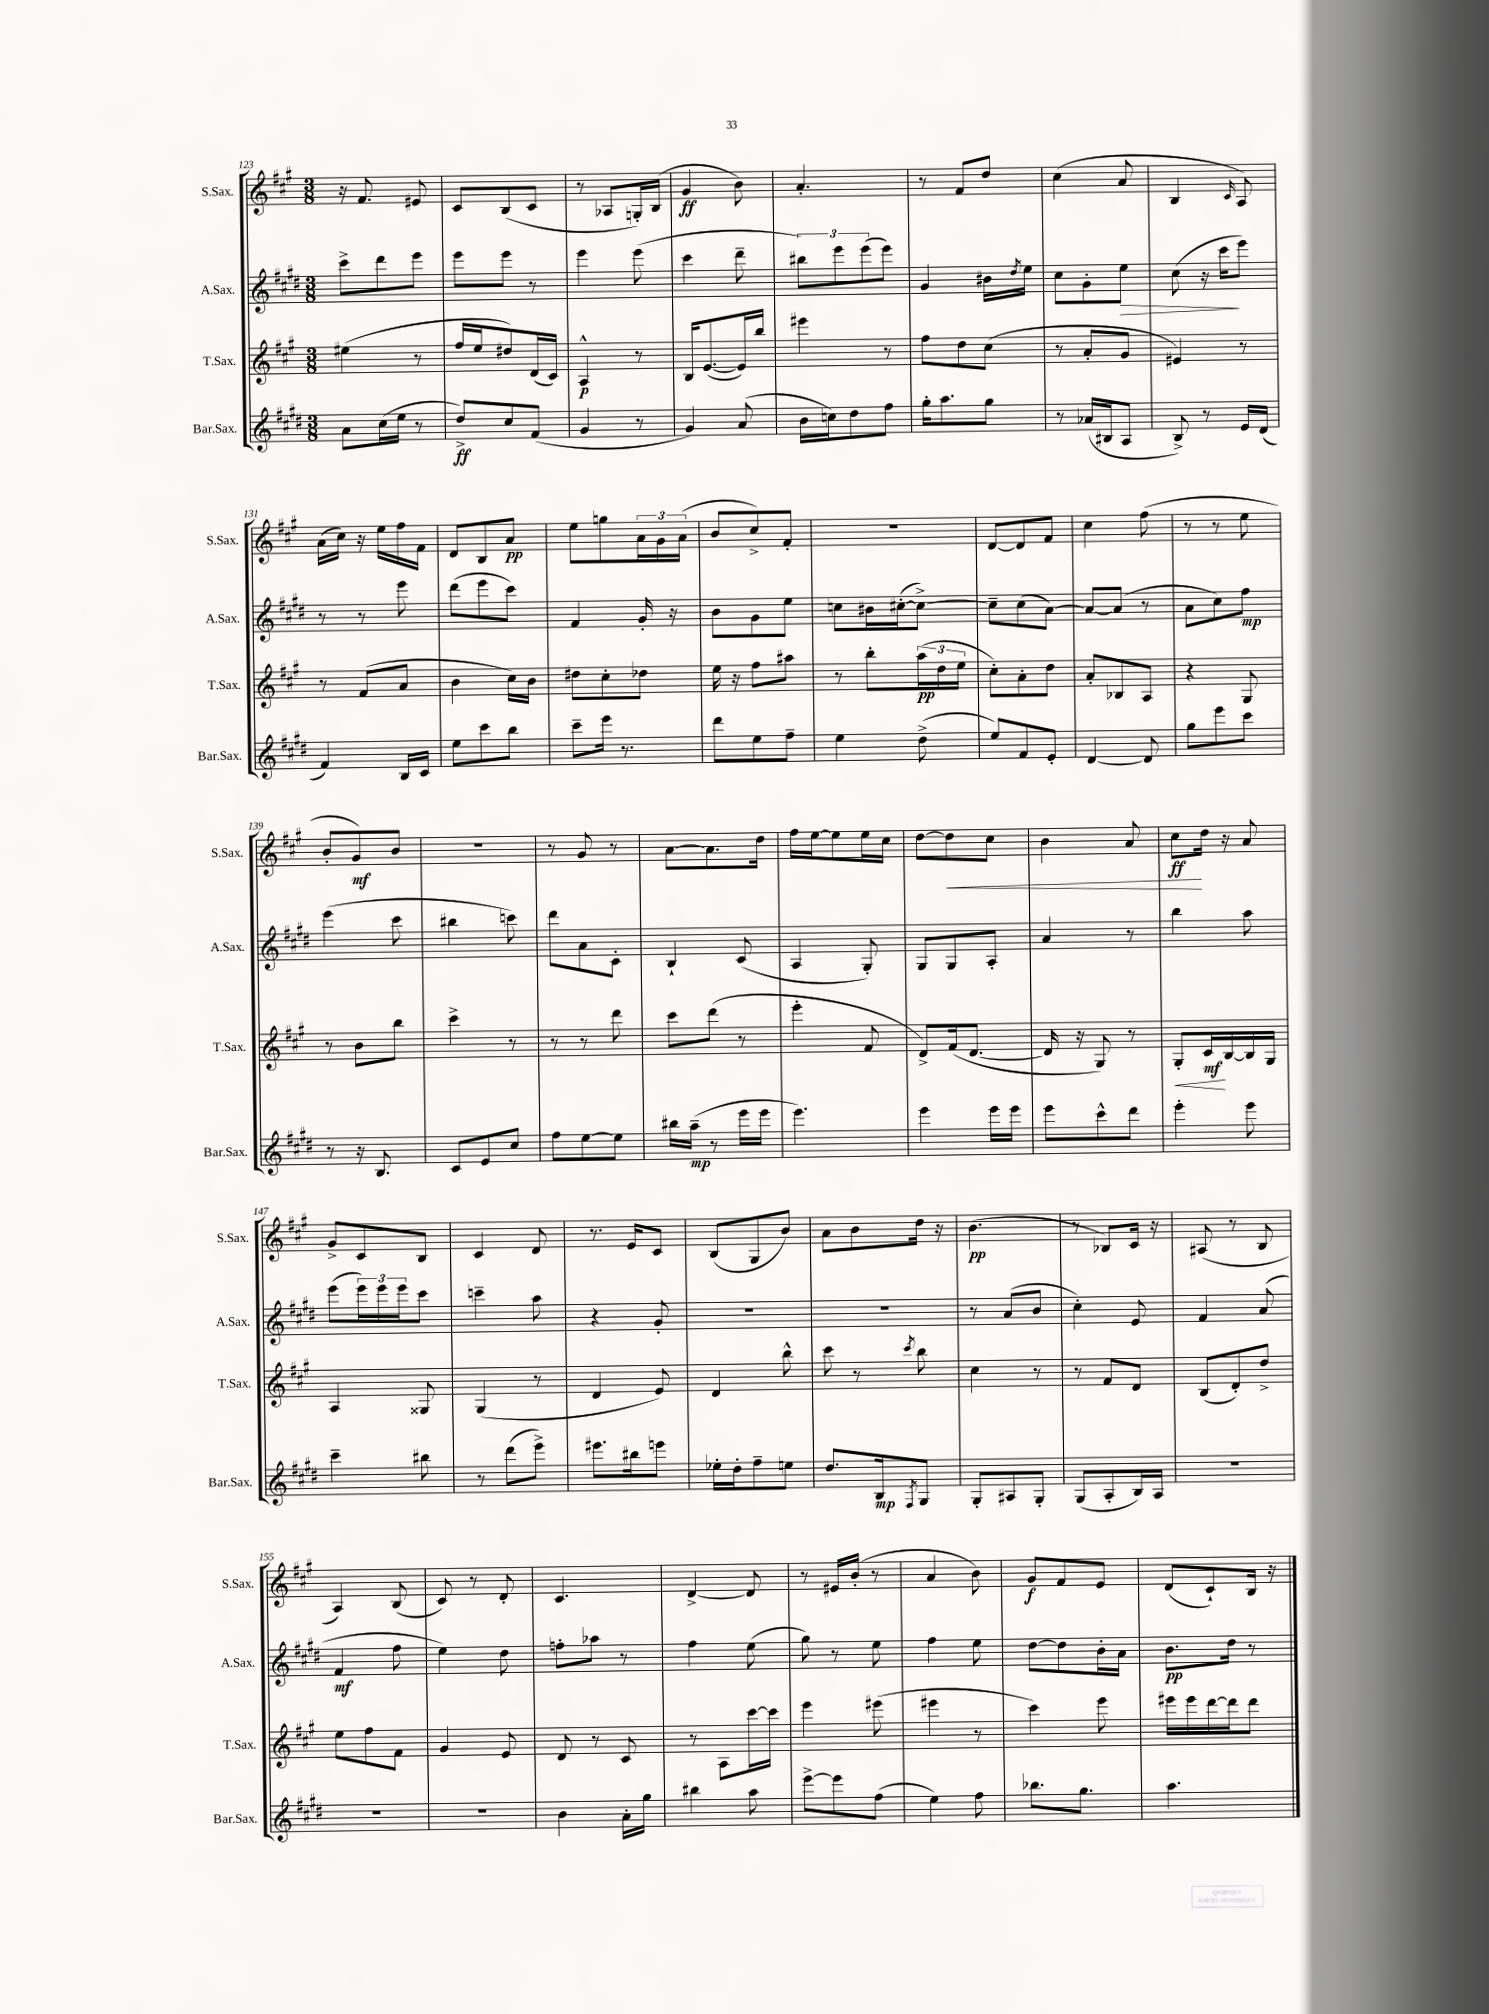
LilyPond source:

<<
\new StaffGroup <<
\new Staff = "s0" \with { instrumentName = "S.Sax." shortInstrumentName = "S.Sax." } {
    \clef treble \key a \major \numericTimeSignature \time 3/8
    r16 fis'8. eis'8 |
    cis'8 b8( cis'8 |
    r8 aes8 g16-.) b16( |
    gis'4\ff b'8) |
    a'4.-. |
    r8 fis'8 d''8 |
    cis''4( a'8 |
    b4 \grace { cis'16 } a8) |
    a'16( cis''16) r16 e''16 fis''16 fis'16 |
    d'8 b8 a'8\pp |
    e''8 g''8 \tuplet 3/2 { a'16 gis'16 a'16( } |
    b'8 cis''8->) fis'8-. |
    R4. |
    d'8~ d'8 fis'8 |
    cis''4 fis''8( |
    r8 r8 e''8 |
    b'8-. gis'8\mf) b'8 |
    R4. |
    r8 gis'8 r8 |
    a'8~ a'8. d''16 |
    fis''16 e''16~ e''8 e''16 cis''16 |
    d''8~ d''8\< cis''8 |
    b'4 a'8 |
    cis''8\ff\! d''16 r16 a'8 |
    gis'8-> cis'8 b8 |
    cis'4 d'8 |
    r8. e'16 cis'8 |
    b8( gis8 b'8) |
    a'8 b'8 d''16 r16 |
    b'4.\pp( |
    r8 bes8) cis'16 r16 |
    ais8( r8 b8 |
    a4) b8( |
    cis'8) r8 d'8-. |
    cis'4. |
    d'4~-> d'8 |
    r8 eis'16 b'16-.( r8 |
    a'4 b'8) |
    gis'8\f fis'8 e'8 |
    d'8( cis'8-!) b16 r16 \bar "|." |
}
\new Staff = "s1" \with { instrumentName = "A.Sax." shortInstrumentName = "A.Sax." } {
    \clef treble \key e \major \numericTimeSignature \time 3/8
    cis'''8-> dis'''8 e'''8 |
    e'''8 e'''8 r8 |
    e'''4 e'''8( |
    cis'''4 dis'''8-- |
    \tuplet 3/2 { bis''8) e'''8 e'''8( } e'''8) |
    gis'4 bis'16 \acciaccatura { dis''8 } e''16 |
    cis''8 gis'8-. e''8\> |
    cis''8( r16 cis'''16\! e'''8) |
    r8 r8 e'''8 |
    dis'''8( e'''8 cis'''8) |
    fis'4 gis'16-. r16 |
    b'8 gis'8 e''8 |
    c''8 bis'16 cis''16~-.( cis''8~->) |
    cis''8-- cis''8( a'8~) |
    a'8~ a'8( r8 |
    a'8 cis''8) fis''8\mp |
    e'''4( cis'''8 |
    bis''4 c'''8) |
    dis'''8 a'8 cis'8-. |
    b4-! cis'8( |
    a4 gis8-.) |
    gis8 gis8 a8-. |
    a'4 r8 |
    b''4 a''8 |
    e'''8( \tuplet 3/2 { e'''16) e'''16 e'''16 } cis'''8 |
    c'''4-- a''8 |
    r4 gis'8-. |
    R4. |
    R4. |
    r8 a'8( b'8 |
    cis''4-.) e'8 |
    fis'4 a'8( |
    fis'4\mf fis''8 |
    e''4) dis''8 |
    f''8-. aes''8 r8 |
    fis''4 e''8( |
    gis''8) r8 e''8 |
    fis''4 e''8 |
    dis''8~ dis''8 b'16-. a'16 |
    b'8.\pp dis''16 r8 \bar "|." |
}
\new Staff = "s2" \with { instrumentName = "T.Sax." shortInstrumentName = "T.Sax." } {
    \clef treble \key a \major \numericTimeSignature \time 3/8
    eis''4( r8 |
    fis''16 e''16 dis''8) d'16( cis'16) |
    a4-^\p r8 |
    b16 e'8.~( e'16) b''16 |
    eis'''4 r8 |
    fis''8 d''8 cis''8( |
    r8 a'8-. gis'8 |
    eis'4) r8 |
    r8 fis'8( a'8 |
    b'4 cis''16) b'16 |
    dis''8 cis''8-. des''8 |
    e''16 r16 fis''8 ais''8 |
    r8 b''8-. \tuplet 3/2 { a''16\pp( d''16 e''16 } |
    cis''8-.) a'8-. d''8 |
    a'8-. bes8 a8 |
    r4 gis8 |
    r8 b'8 b''8 |
    cis'''4-> r8 |
    r8 r8 d'''8 |
    cis'''8 d'''8( r8 |
    e'''4-. fis'8 |
    d'8->) fis'16( d'8.~ |
    d'16 r16 gis8) r8 |
    gis8-.\< cis'16\mf\! b16~ b16 gis16 |
    a4 gisis8 |
    gis4( r8 |
    d'4 e'8) |
    d'4 b''8-^ |
    cis'''8 r8 \acciaccatura { cis'''8 } b''8 |
    cis''4 r8 |
    r8 fis'8 d'8 |
    b8( d'8-.) d''8-> |
    e''8 fis''8 fis'8 |
    gis'4 e'8 |
    d'8 r8 cis'8 |
    r8 a8 cis'''16~ cis'''16 |
    e'''4 eis'''8( |
    eis'''4 r8 |
    cis'''4) e'''8 |
    eis'''16 eis'''16 d'''16~ d'''16 d'''8 \bar "|." |
}
\new Staff = "s3" \with { instrumentName = "Bar.Sax." shortInstrumentName = "Bar.Sax." } {
    \clef treble \key e \major \numericTimeSignature \time 3/8
    a'8 cis''16( e''16 r8 |
    dis''8->\ff) cis''8 fis'8( |
    gis'4 r8 |
    gis'4) a'8( |
    b'16 c''16) dis''8 fis''8 |
    gis''16-. a''8. gis''8 |
    r8 aes'16( bis16 a8 |
    b8->) r8 e'16 dis'16( |
    fis'4) b16 cis'16 |
    e''8 cis'''8 b''8 |
    cis'''8-- e'''16 r8. |
    dis'''8 e''8 fis''8-- |
    e''4 dis''8->( |
    e''8) fis'8 e'8-. |
    dis'4~ dis'8 |
    gis''8 e'''8 cis'''8 |
    r8 r16 b8. |
    cis'8 e'8 cis''8 |
    fis''8 e''8~ e''8 |
    bis''16 a''16--\mp( r8 e'''16 e'''16 |
    e'''4.) |
    e'''4 e'''16 e'''16 |
    e'''8 cis'''8-^ dis'''8 |
    e'''4-. e'''8 |
    cis'''4-- bis''8 |
    r8 dis'''8( e'''8->) |
    eis'''8. bis''16 e'''8 |
    ees''16-. dis''16-. fis''8-- e''8 |
    dis''8. b16\mp \acciaccatura { fis8 } gis8 |
    gis8-. ais8 gis8-. |
    gis8( a8-. b16) a16 |
    R4. |
    R4. |
    R4. |
    b'4 a'16-. gis''16 |
    bis''4 a''8 |
    e'''8~-> e'''8 fis''8( |
    e''4) fis''8 |
    bes''8. gis''8. |
    a''4. \bar "|." |
}
>>
>>
\layout { \context { \Score currentBarNumber = #123 } }
